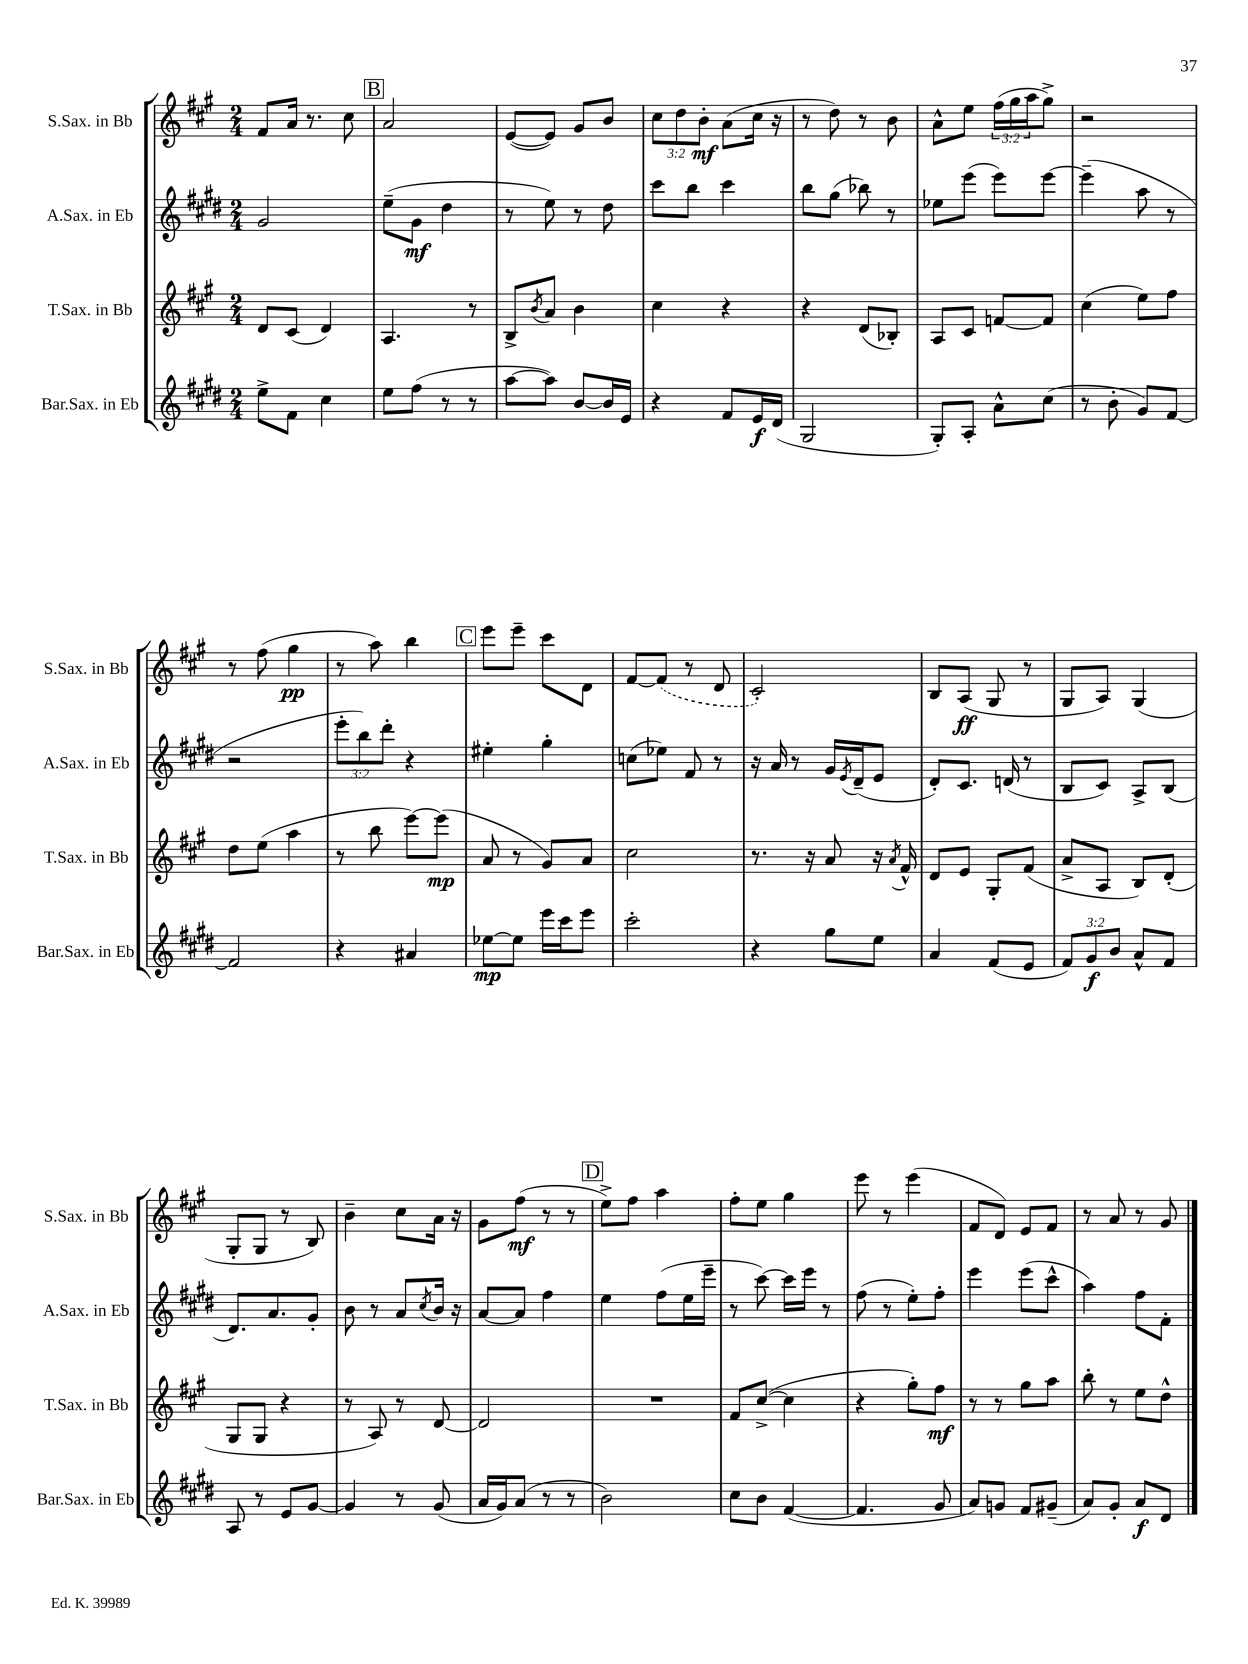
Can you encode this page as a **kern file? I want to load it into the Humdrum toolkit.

**kern	**dynam	**kern	**dynam	**kern	**dynam	**kern	**dynam
*part4	*part4	*part3	*part3	*part2	*part2	*part1	*part1
*staff4	*staff4	*staff3	*staff3	*staff2	*staff2	*staff1	*staff1
*I"Bar.Sax. in Eb	*	*I"T.Sax. in Bb	*	*I"A.Sax. in Eb	*	*I"S.Sax. in Bb	*
*I'Bar.Sax. in Eb	*	*I'T.Sax. in Bb	*	*I'A.Sax. in Eb	*	*I'S.Sax. in Bb	*
*clefG2	*	*clefG2	*	*clefG2	*	*clefG2	*
*k[f#c#g#d#]	*	*k[f#c#g#]	*	*k[f#c#g#d#]	*	*k[f#c#g#]	*
*M2/4	*	*M2/4	*	*M2/4	*	*M2/4	*
=100	=100	=100	=100	=100	=100	=100	=100
8ee^\L	.	8d/L	.	2g#/	.	8f#/L	.
8f#\J	.	(8c#/J	.	.	.	16a/Jk	.
.	.	.	.	.	.	8.r	.
4cc#\	.	4d/)	.	.	.	.	.
.	.	.	.	.	.	8cc#\	.
!!LO:REH:place=s1:t=B
=101	=101	=101	=101	=101	=101	=101	=101
8ee\L	.	4.A/	.	(8ee~\L	.	2a/	.
(8ff#\J	.	.	.	8g#\J	mf	.	.
8r	.	.	.	4dd#\	.	.	.
8r	.	8r	.	.	.	.	.
=102	=102	=102	=102	=102	=102	=102	=102
[8aa\L	.	8B^/L	.	8r	.	([8e/L	.
.	.	8qb/	.	.	.	.	.
8aa\J])	.	8a/J	.	8ee\)	.	8e/J])	.
[8b/L	.	4b\	.	8r	.	8g#/L	.
16b/L]	.	.	.	8dd#\	.	8b/J	.
16e/JJ	.	.	.	.	.	.	.
=103	=103	=103	=103	=103	=103	=103	=103
4r	.	4cc#\	.	8ccc#\L	.	12cc#\L	.
.	.	.	.	.	.	12dd\	.
.	.	.	.	8bb\J	.	.	.
.	.	.	.	.	.	12b'\J	mf
8f#/L	.	4r	.	4ccc#\	.	(8a\L	.
16e/L	f	.	.	.	.	16cc#\Jk	.
(16d#/JJ	.	.	.	.	.	16r	.
=104	=104	=104	=104	=104	=104	=104	=104
2G#/	.	4r	.	8bb\L	.	8r	.
.	.	.	.	(8gg#\J	.	8dd\)	.
.	.	(8d/L	.	8bb-X\)	.	8r	.
.	.	8B-X'/J)	.	8r	.	8b\	.
=105	=105	=105	=105	=105	=105	=105	=105
8G#'/L)	.	8A/L	.	8ee-X\L	.	8a^^\L	.
8A'/J	.	8c#/J	.	(8eee\J	.	8ee\J	.
8a^^\L	.	[8fn/L	.	8eee\L)	.	(24ff#\LL	.
.	.	.	.	.	.	24gg#\	.
.	.	.	.	.	.	24aa\J	.
(8cc#\J	.	8f/J]	.	[8eee\J	.	8gg#^\J)	.
=106	=106	=106	=106	=106	=106	=106	=106
8r	.	(4cc#\	.	(4eee~\]	.	2r	.
8b'\	.	.	.	.	.	.	.
8g#/L)	.	8ee\L)	.	8aa\	.	.	.
[8f#/J	.	8ff#\J	.	8r	.	.	.
!!LO:LB:g=z
=107	=107	=107	=107	=107	=107	=107	=107
2f#/]	.	8dd\L	.	2r	.	8r	.
.	.	(8ee\J	.	.	.	(8ff#\	.
.	.	4aa\	.	.	.	4gg#\	pp
=108	=108	=108	=108	=108	=108	=108	=108
4r	.	8r	.	12eee'\L	.	8r	.
.	.	.	.	12bb\)	.	.	.
.	.	8bb\	.	.	.	8aa\)	.
.	.	.	.	12ddd#'\J	.	.	.
4a#X/	.	[8eee\L)	.	4r	.	4bb\	.
.	.	(8eee\J]	mp	.	.	.	.
!!LO:REH:place=s1:t=C
=109	=109	=109	=109	=109	=109	=109	=109
[8ee-X\L	mp	8a/	.	4ee#X'\	.	8eee\L	.
8ee-\J]	.	8r	.	.	.	8eee~\J	.
16eee\LL	.	8g#/L)	.	4gg#'\	.	8ccc#\L	.
16ccc#\J	.	.	.	.	.	.	.
8eee\J	.	8a/J	.	.	.	8d\J	.
=110	=110	=110	=110	=110	=110	=110	=110
2ccc#'\	.	2cc#\	.	(8ccn\L	.	[8f#/L	.
.	.	.	.	8ee-X\J)	.	(8f#/J]	.
.	.	.	.	8f#/	.	8r	.
.	.	.	.	8r	.	8d/	.
=111	=111	=111	=111	=111	=111	=111	=111
4r	.	8.r	.	16r	.	2c#'/)	.
.	.	.	.	16a/	.	.	.
.	.	.	.	8r	.	.	.
.	.	16r	.	.	.	.	.
8gg#\L	.	8a/	.	16g#/LL	.	.	.
.	.	.	.	8qe/	.	.	.
.	.	.	.	(16d#~/J	.	.	.
8ee\J	.	16r	.	8e/J	.	.	.
.	.	8qa/	.	.	.	.	.
.	.	16f#^^/	.	.	.	.	.
=112	=112	=112	=112	=112	=112	=112	=112
4a/	.	8d/L	.	8d#'/L)	.	8B/L	.
.	.	8e/J	.	8.c#/J	.	(8A/J	ff
(8f#/L	.	8G#'/L	.	.	.	8G#/	.
.	.	.	.	(16dn/	.	.	.
8e/J	.	(8f#/J	.	8r	.	8r	.
=113	=113	=113	=113	=113	=113	=113	=113
12f#/L)	.	8a^/L	.	8B/L	.	8G#/L	.
12g#/	f	.	.	.	.	.	.
.	.	8A/J	.	8c#/J)	.	8A/J)	.
12b/J	.	.	.	.	.	.	.
8a^^/L	.	8B/L)	.	8A^/L	.	(4G#/	.
8f#/J	.	(8d'/J	.	(8B/J	.	.	.
!!LO:LB:g=z
=114	=114	=114	=114	=114	=114	=114	=114
8A/	.	8G#/L	.	8.d#/L)	.	8G#'/L	.
8r	.	8G#/J	.	.	.	8G#/J	.
.	.	.	.	8.a/	.	.	.
8e/L	.	4r	.	.	.	8r	.
[8g#/J	.	.	.	8g#'/J	.	8B/)	.
=115	=115	=115	=115	=115	=115	=115	=115
4g#/]	.	8r	.	8b\	.	4b~\	.
.	.	8A/)	.	8r	.	.	.
8r	.	8r	.	8a/L	.	8cc#\L	.
.	.	.	.	8qcc#/	.	.	.
(8g#/	.	[8d/	.	16b/Jk	.	16a\Jk	.
.	.	.	.	16r	.	16r	.
=116	=116	=116	=116	=116	=116	=116	=116
16a/LL	.	2d/]	.	[8a/L	.	8g#\L	.
16g#/J)	.	.	.	.	.	.	.
(8a/J	.	.	.	8a/J]	.	(8ff#\J	mf
8r	.	.	.	4ff#\	.	8r	.
8r	.	.	.	.	.	8r	.
!!LO:REH:place=s1:t=D
=117	=117	=117	=117	=117	=117	=117	=117
2b\)	.	2r	.	4ee\	.	8ee^\L)	.
.	.	.	.	.	.	8ff#\J	.
.	.	.	.	(8ff#\L	.	4aa\	.
.	.	.	.	16ee\L	.	.	.
.	.	.	.	16eee~\JJ	.	.	.
=118	=118	=118	=118	=118	=118	=118	=118
8cc#\L	.	8f#/L	.	8r	.	8ff#'\L	.
8b\J	.	([8cc#^/J	.	[8ccc#\)	.	8ee\J	.
([4f#/	.	4cc#\]	.	16ccc#\LL]	.	4gg#\	.
.	.	.	.	16eee\JJ	.	.	.
.	.	.	.	8r	.	.	.
=119	=119	=119	=119	=119	=119	=119	=119
4.f#/]	.	4r	.	(8ff#\	.	8eee\	.
.	.	.	.	8r	.	8r	.
.	.	8gg#'\L)	.	8ee'\L)	.	(4eee\	.
8g#/	.	8ff#\J	mf	8ff#'\J	.	.	.
=120	=120	=120	=120	=120	=120	=120	=120
8a/L)	.	8r	.	4eee\	.	8f#/L	.
8gn/J	.	8r	.	.	.	8d/J)	.
8f#/L	.	8gg#\L	.	(8eee\L	.	8e/L	.
(8g#X~/J	.	8aa\J	.	8ccc#^^\J	.	8f#/J	.
=121	=121	=121	=121	=121	=121	=121	=121
8a/L)	.	8bb'\	.	4aa\)	.	8r	.
8g#'/J	.	8r	.	.	.	8a/	.
8a/L	f	8ee\L	.	8ff#\L	.	8r	.
8d#/J	.	8dd^^\J	.	8f#'\J	.	8g#/	.
==	==	==	==	==	==	==	==
*-	*-	*-	*-	*-	*-	*-	*-
